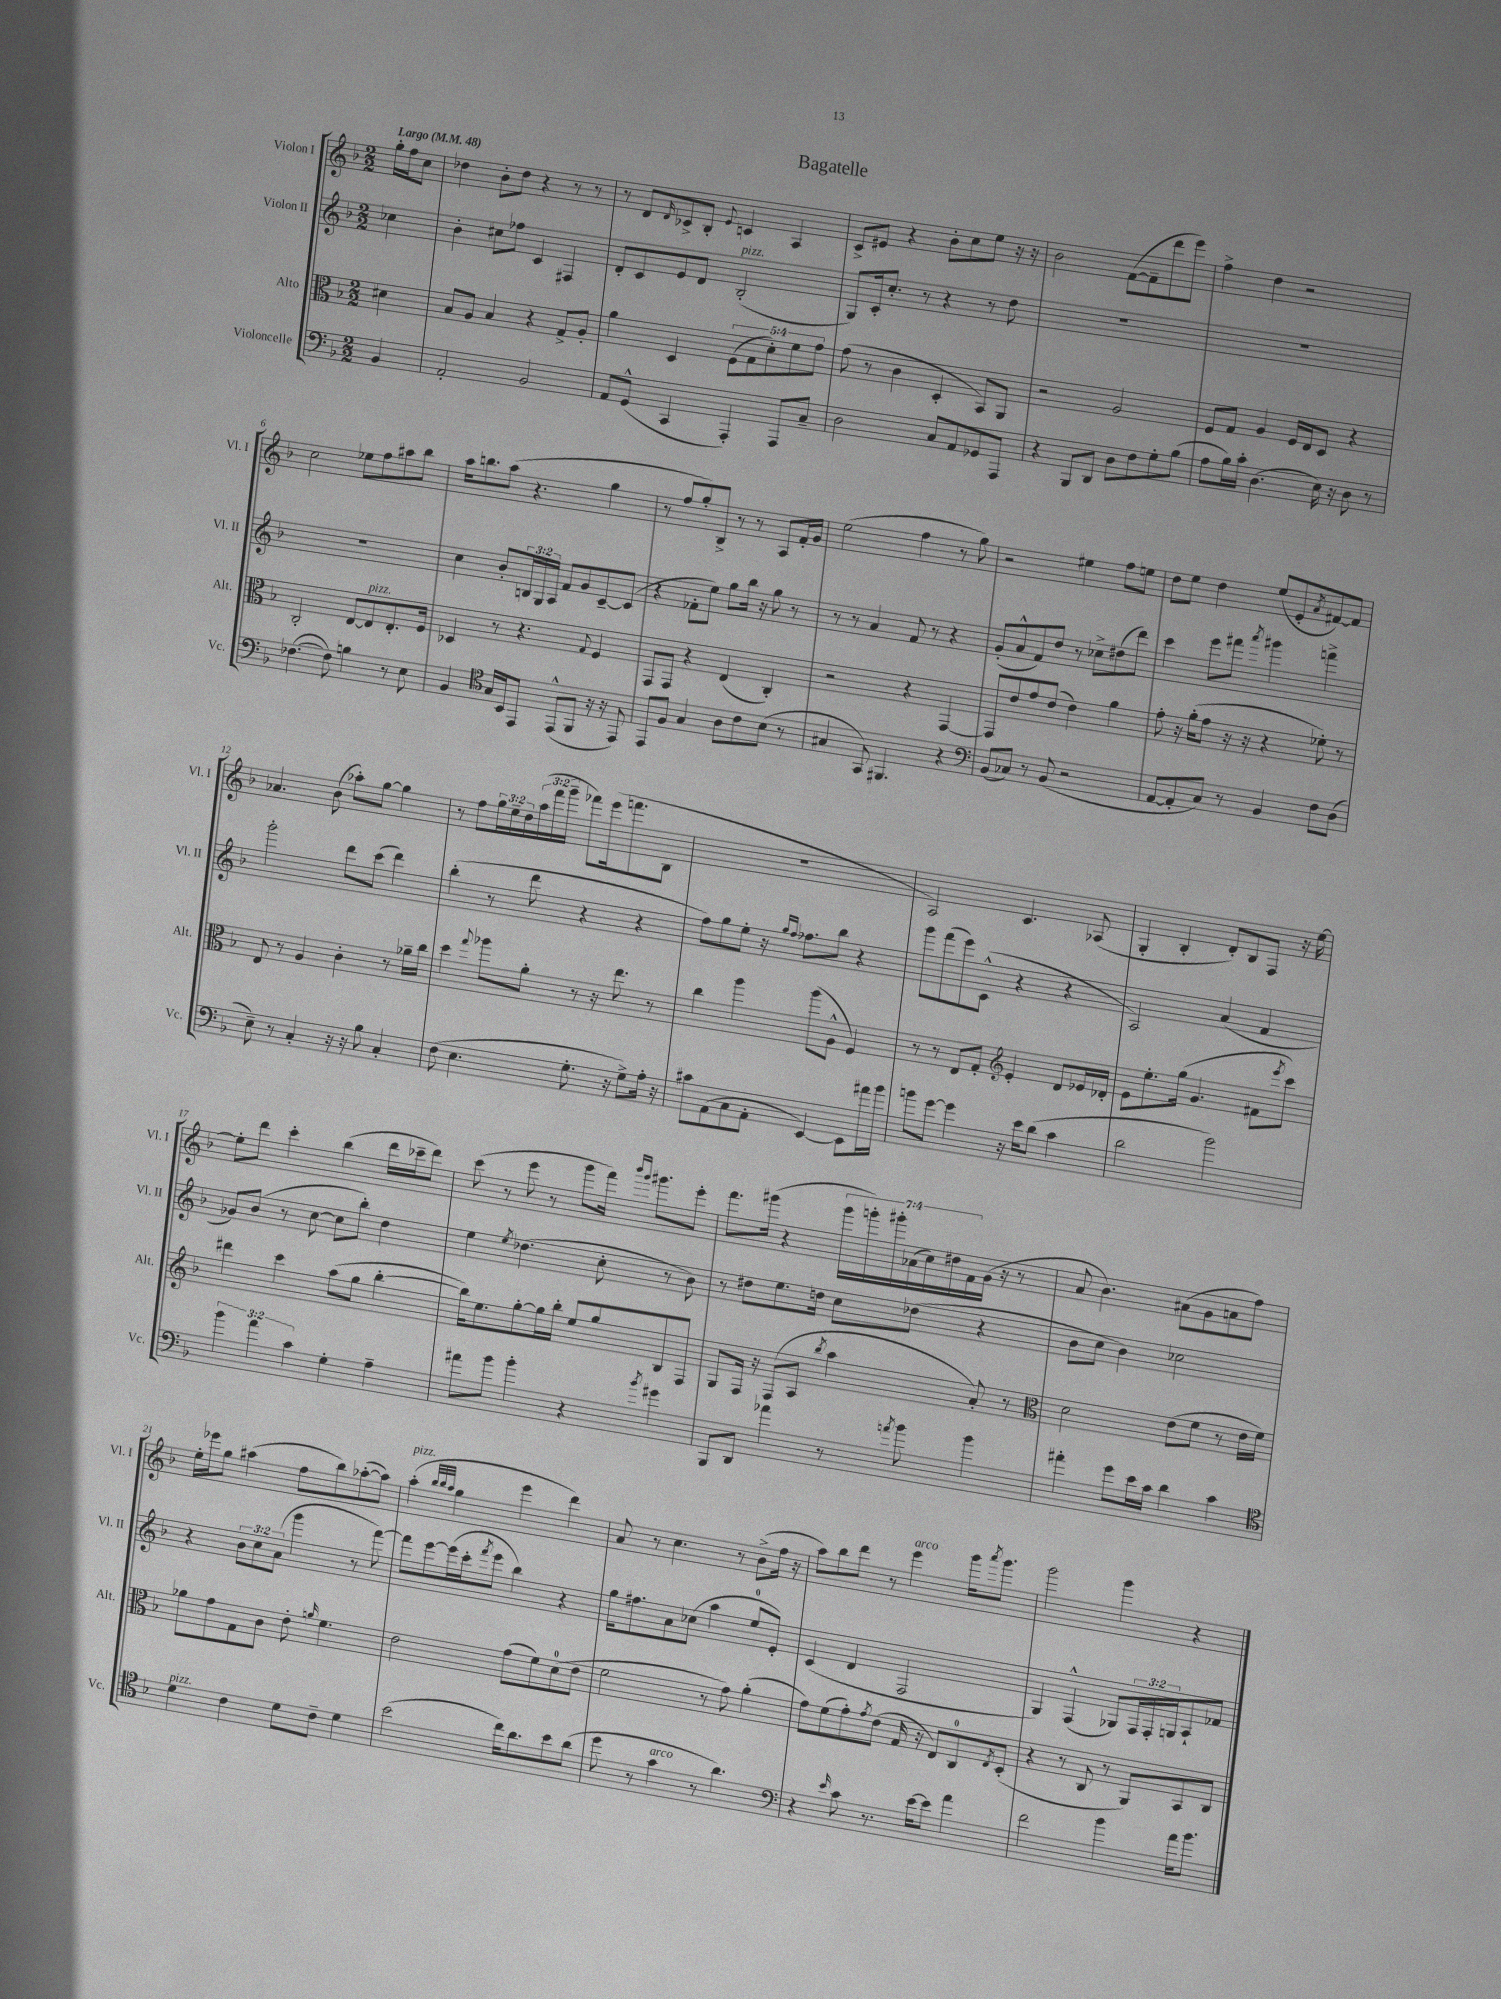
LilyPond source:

\header { title = "Bagatelle" }
<<
\new StaffGroup <<
\new Staff = "s0" \with { instrumentName = "Violon I" shortInstrumentName = "Vl. I" } {
    \clef treble \key f \major \numericTimeSignature \time 2/2 \override Staff.TupletNumber.text = #tuplet-number::calc-fraction-text \partial 4 \tempo "Largo" 4 = 48
    g''16-. f''16 c''8 |
    des''4 bes'8-. des''8 r4 r8 r8 |
    r8 d'8 \grace { d'16 } ces'8-> bes8-. \appoggiatura { e'8 } c'4 a4 |
    c'8-> eis'8 r4 bes'8-. c''8 e''8 r16 r16 |
    bes'2 f'8~( f'8-- d'''8 e'''8) |
    f''4-> d''4 r2 |
    c''2 ees''8 f''8 ais''8 bes''8 |
    a''16 b''8. a''8( r4. g''4 |
    r8 f''8 g''8-.) bes8-> r8 r8 a8 f'16-. g'16 |
    e''2( f''4 r8 g''8) |
    r2 eis''4 f''8 e''8 |
    d''8 e''8 d''4 e''8( e'8-. \acciaccatura { a'8 } fis'8~) fis'8 |
    aes'4. bes'8( aes''8-.) g''8~ g''4 |
    r8 f''8 \tuplet 3/2 { g''16 e''16-- d''16 } \tuplet 3/2 { a''16( f'''16 g'''16-- } fes'''8) e'''16( f'''8. bes8 |
    R1 |
    a2) c'4. aes8( |
    g4-. bes4-. d'8-.) bes8 f8 r16 e''16~ |
    e''8-. d'''8 c'''4-. bes''4( d'''16 ces'''16-- d'''8) |
    c'''8( r8 e'''8 r8 g'''8 f'''16) \grace { bes'''16 g'''16 } gis'''8. e'''8-. |
    f'''8. gis'''16( r4 \tuplet 7/4 { gis'''16 g'''16-.) gis'''16-. aes'16( c''16) dis''16 f'16 } g'16( r16 r8 |
    a'8 bes'4.) ais'8( g'8 a'8 f''8) |
    e''16-. ees'''16 g''8 ais''4( f''8 bes''8) aes''8~-.( aes''8) |
    a''4-.^\markup { \italic "pizz." }( \grace { bes''32 bes''32 a''32 } g''4 e'''4 d'''4) |
    a'8 r8 c''4. r8 bes'8->( f''16 r16 |
    a''8) bes''8 d'''8 r8 e'''4^\markup { \italic "arco" } g'''16 \acciaccatura { a'''8 } g'''8. |
    g'''2 g'''4 r4 \bar "|." |
}
\new Staff = "s1" \with { instrumentName = "Violon II" shortInstrumentName = "Vl. II" } {
    \clef treble \key f \major \numericTimeSignature \time 2/2 \override Staff.TupletNumber.text = #tuplet-number::calc-fraction-text \partial 4
    ces''4 |
    bes'4-. cis''8 fes''8 c'4 fis4 |
    d'8-. c'8 e'8 d'8 bes2-.^\markup { \italic "pizz." }( |
    g8) c'16-. c''8.-. r8 r4 r8 d''8 |
    R1 |
    R1 |
    R1 |
    c''4 bes'8-. \tuplet 3/2 { b16 g16 a16 } f'8 g'8 c'8~-- c'8( |
    r4 fes'8-. e''8) g''8 bes''16 r16 g''8 r8 |
    r8 r8 a'4 f'8 r8 r4 |
    g'8-.( a'8-^ f'8) d''8 r8 ces''8-> dis''8( d'''8) |
    c'''4 e'''8 fis'''8 \acciaccatura { a'''8 } gis'''4 f'''4-> |
    g'''2-. d'''8 c'''8( d'''4) |
    bes''4-.( r8 d'''8 r4 r4 |
    f''8) g''8 e''8-. r16 \grace { g''16 f''16 } fes''8. bes''8 r4 |
    g'''8 f'''8( e'''8) c'8-^( r4 r4 |
    a2) a'4( f'4 |
    ges'8) bes'8( r8 c''8~ c''8 bes''8-.) d''4 |
    e''4 \acciaccatura { e''8 } des''4.( c''8-. r8 bes'8) |
    r8 dis''8 e''8. d''16 c''8 des''8( r4 |
    bes'8 c''8 bes'4) ces''2 |
    r4 \tuplet 3/2 { bes'8 c''8 a'8( } g'''4 r8 f'''8~) |
    f'''8 e'''8~ e'''16( c'''16-. \acciaccatura { f'''8 } e'''8 bes''4) r4 |
    g''16 fis''8. a'8 ces''8( a''4 e''8-0 e'8-.) |
    c'4( d'4 f2 |
    g4) f4-^( ges8) \tuplet 3/2 { f16 f16-. g16 } a8-! fes'8 \bar "|." |
}
\new Staff = "s2" \with { instrumentName = "Alto" shortInstrumentName = "Alt." } {
    \clef alto \key f \major \numericTimeSignature \time 2/2 \override Staff.TupletNumber.text = #tuplet-number::calc-fraction-text \partial 4
    dis'4 |
    bes8 a8 bes4 r4 g8-> a8-. |
    a'4 d4 \tuplet 5/4 { f8( g8 d'8-.) f'8 g'8 } |
    g'8( r8 c'4 d4-. bes,8) a,8 |
    r2 a2 |
    f8 g8 a4 f16 e16 d8 r4 |
    c2-. e8~ e8^\markup { \italic "pizz." } e8.-. f16 |
    des4 r8 r4. \appoggiatura { g8 } f4 |
    g,8 g,8 r4 e4( c4-.) |
    r2 r4 g,4~ |
    g,8 e'8 g'8 e'8( e'4) a'4 |
    g'8-. r16 a'16-.( g'8 r16 r16 r4 fes'8-.) r8 |
    e8 r8 a4 c'4-. r8 aes'16-- c''16 |
    d''4 \appoggiatura { g''8 } aes''8 a'8-. r8 r16 e''8. r8 |
    c''4 a''4 a''8( a8-^ f4) |
    r8 r8 e8 g8-. \clef treble e'4-. d'8 ees'16 des'16-. |
    e'8 e''8.-. g''16( g'4. fis'8 \acciaccatura { e'''8 } c'''8) |
    dis'''4 c'''4 a''8( g''8 bes''4~-. |
    bes''16) e''8. g''8~-. g''16 bes''16-. e''8 g''8 bes8 f8 |
    g8 f16 r16 f8( a8 \acciaccatura { bes''8 } a''4 a'8-.) r8 |
    \clef alto d'2 e'8( f'8 r8 e'16 f'16) |
    aes'8 g'8 g8 c'8 e'8-. \grace { a'16 } f'4. |
    e'2 g'8( f'8) d'8-0( e'8 |
    f'2 r8 g'8) a'4-.( |
    g'8) f'8( g'8-.) \acciaccatura { g'8 } e'8( g16 r16 e8) c8-0 \acciaccatura { e8 } d8-.( |
    r4 r8 c8 r8 a,8) bes,8 c8 \bar "|." |
}
\new Staff = "s3" \with { instrumentName = "Violoncelle" shortInstrumentName = "Vc." } {
    \clef bass \key f \major \numericTimeSignature \time 2/2 \override Staff.TupletNumber.text = #tuplet-number::calc-fraction-text \partial 4
    bes,4 |
    a,2-. bes,2 |
    a,8 g,8-^( c,4 a,,4-.) a,,8 c8-- |
    d2 c8 a,8 ges,8 a,,8 |
    r4 bes,,8 d,8 d8 f8 g8-. bes8( |
    a8 bes16) c'16-. d4.( e16) r16 d8 r8 |
    fes4.~( fes8) b4 r8 e8 |
    bes,4 \clef tenor g16 bes,16 e,8 e,8-^( f,8 r16 r16 e,8) |
    e,8 f8 g4 a8 c'8 bes8( r8 |
    gis4 g,8) fis,4. r4 |
    \clef bass bes,8( ces8) r8 bes,8( r2 |
    a,8~ a,8-. c8) r8 bes,4 f8 d8( |
    e8--) r8 c4-. r16 r16 bes8 c4-. |
    f8( e4. g8.-. r16 g8->) a16-. r16 |
    cis'8 a,8( c8 a,8-. e,4~) e,8 ais'16 bes'16 |
    b'8 g'8~ g'4 r16 e'16 d'8( c'4 |
    d'2 bes'2) |
    \tuplet 3/2 { bes'4 a'4 c'4 } g4-. a4-- |
    ais'8 bes'8 bes'4-. r4 \acciaccatura { bes'8 } gis'4 |
    bes,,8 d,8 aes'4 r8 \acciaccatura { a'8 } bes'8 bes'4 |
    ais'4-. g'8 e'16 c'16 d'4 c'4 |
    \clef tenor d'4^\markup { \italic "pizz." } c'4 d'8 c'8-- d'4 |
    bes'2( c''16) a'8. bes'8 a'8( |
    d''8 r8 g'4^\markup { \italic "arco" } r8 a'4.) |
    \clef bass r4 \grace { e'16 } c'8 r8. e'16~ e'8 a'4 |
    f'2 bes'4 a'16 bes'8. \bar "|." |
}
>>
>>
